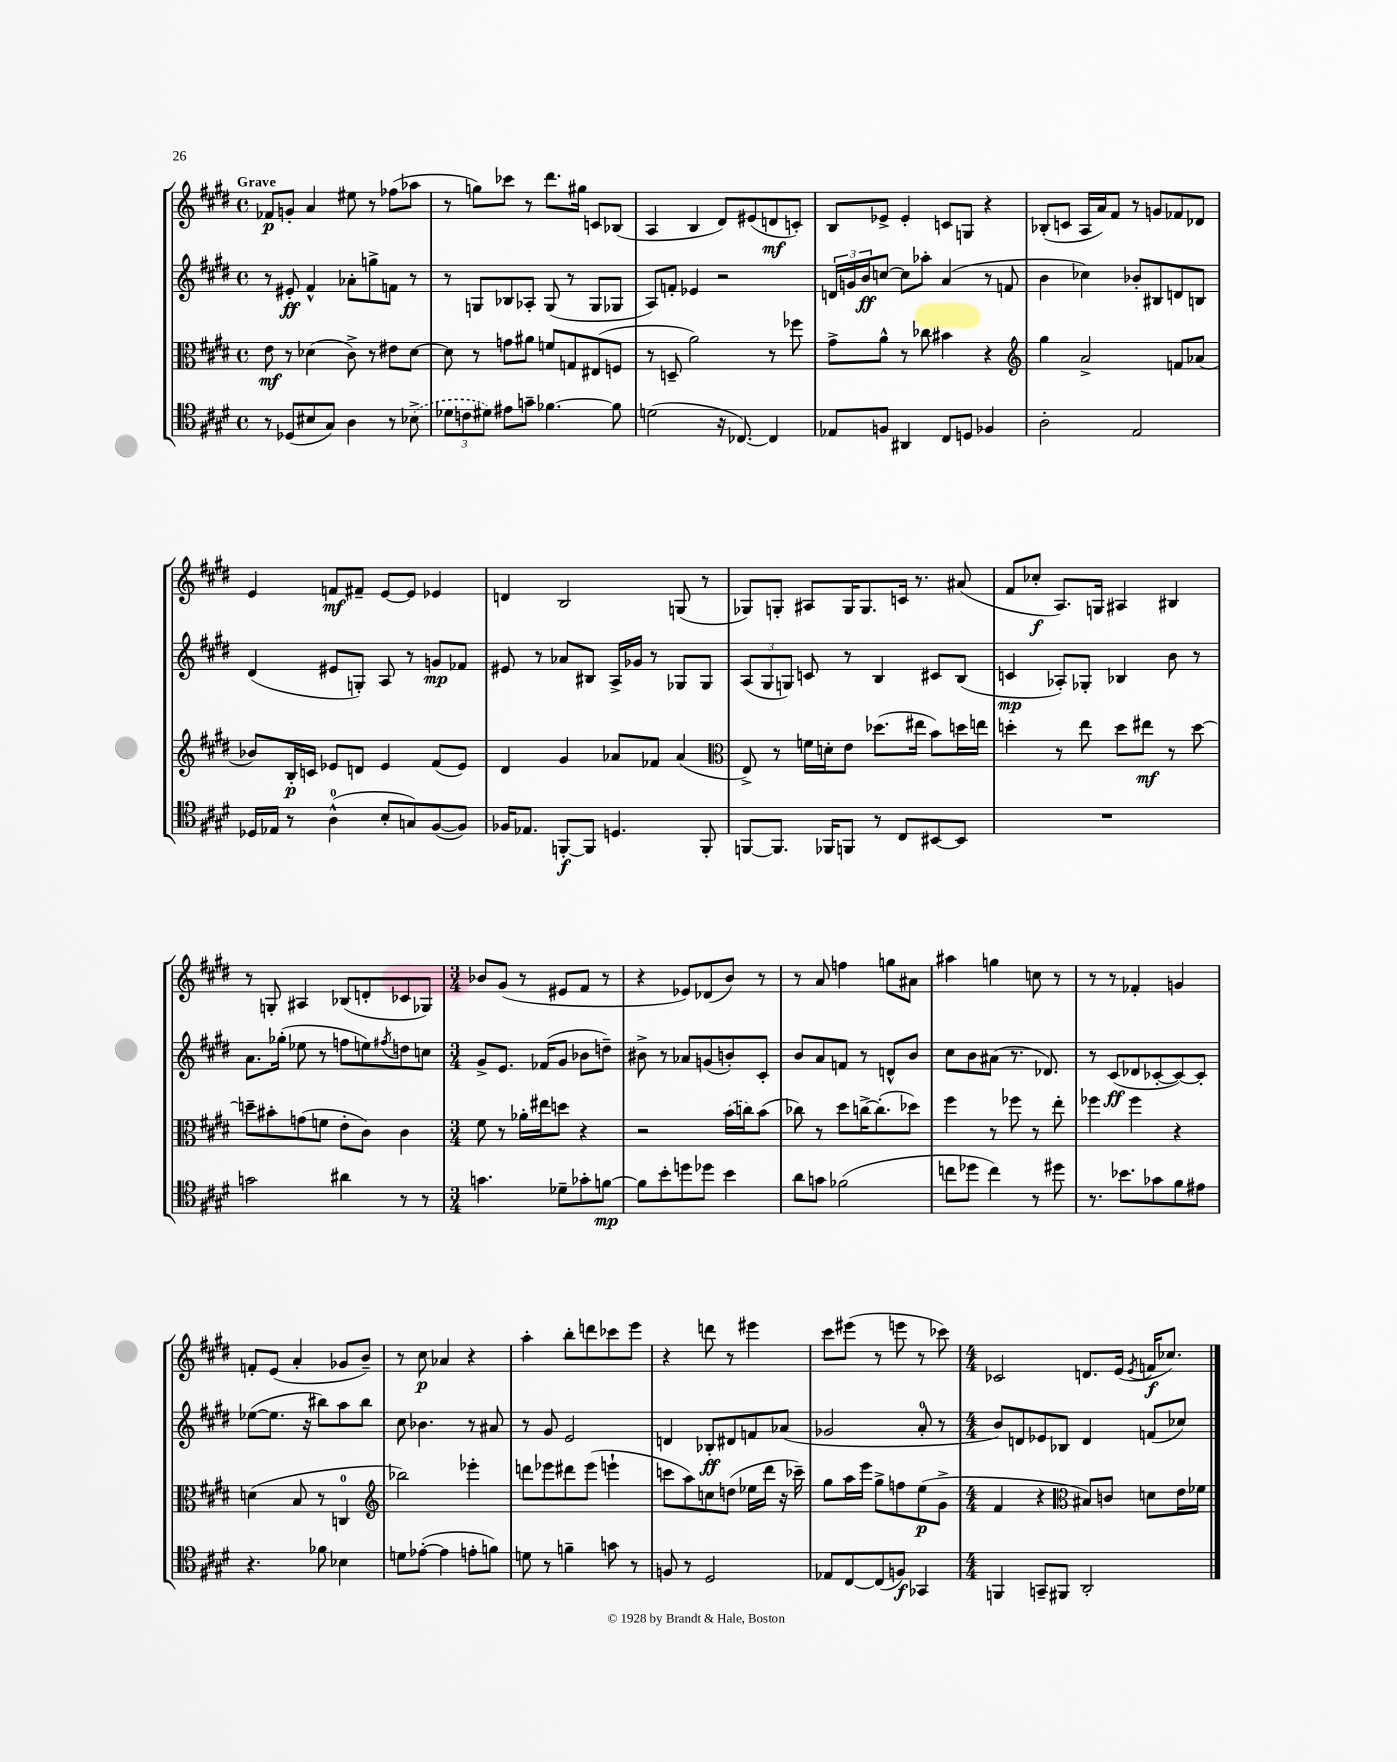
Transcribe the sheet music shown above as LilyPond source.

<<
\new StaffGroup <<
\new Staff = "s0" {
    \clef treble \key e \major \defaultTimeSignature \time 4/4 \tempo "Grave"
    fes'8\p g'8-. a'4 eis''8 r8 fes''8( aes''8 |
    r8 g''8) ces'''8 r8 dis'''8. gis''16 c'8 bes8( |
    a4 b4 dis'8) eis'8( d'8\mf c'8-.) |
    b8 ees'8-> ees'4-. c'8 g8 r4 |
    bes8-.( c'8 a16 a'16) fis'8 r8 g'8 fes'8 des'8 |
    e'4 f'8\mf fis'8-- e'8~ e'8 ees'4 |
    d'4 b2 g8( r8 |
    ges8) g8-. ais8 g16 g8. c'16 r8. ais'8( |
    fis'8 ces''8-.\f a8.) g16 ais4 bis4 |
    r8 g8-. ais4 bes8( d'8-. ces'8 ges8) |
    \numericTimeSignature \time 3/4 bes'8 gis'8( r8 eis'8 fis'8 r8 |
    r4 ees'8) des'8( b'8) r8 |
    r8 a'8 f''4 g''8 ais'8 |
    ais''4 g''4 c''8 r8 |
    r8 r8 fes'4-. g'4 |
    f'8-. e'8( a'4-. ges'8 b'8--) |
    r8 cis''8\p aes'4 r4 |
    a''4-. b''8-. d'''8 ces'''8 e'''8 |
    r4 d'''8 r8 eis'''4 |
    cis'''8 eis'''8( r8 e'''8 r8 ces'''8) |
    \numericTimeSignature \time 4/4 ces'2 d'8. e'16( \acciaccatura { e'8 } f'16\f ces''8.) \bar "|." |
}
\new Staff = "s1" {
    \clef treble \key e \major \defaultTimeSignature \time 4/4
    r8 eis'8-.\ff fis'4-^ aes'8-. g''8-> f'8 r8 |
    r8 g8 bes8 aes8-. g8( r8 g8 ges8 |
    a8) f'8-. ees'4 r2 |
    \tuplet 3/2 { d'16 g'16 b'16\ff } c''8~ c''8 aes''8-. a'4( r8 f'8 |
    b'4 ces''4) bes'8-. bis8 d'8 b8 |
    dis'4( eis'8 g8-.) a8 r8 g'8\mp fes'8 |
    eis'8 r8 aes'8 bis8 a16-> ges'16 r8 ges8 ges8 |
    \tuplet 3/2 { a8( gis8 g8) } c'8 r8 b4 cis'8 b8( |
    c'4\mp aes8-.) ges8-. bes4 b'8 r8 |
    a'8. ges''16-.( ees''8 r8 f''8 e''8) \acciaccatura { fis''8 } d''8 c''8 |
    \numericTimeSignature \time 3/4 gis'8-> e'8. fes'16( gis'8 bes'8 d''8--) |
    bis'8-> r8 aes'8 g'8( b'8-.) cis'8-. |
    b'8 a'8 f'8 r8 d'8-^ b'8 |
    cis''8 b'8 ais'8( r8. des'8.) |
    r8 cis'8\ff( des'8 ces'8~-. ces'8~) ces'8-. |
    ees''8~( ees''8. r16 bis''8) a''8 bis''8 |
    cis''8 bes'4. r8 ais'8 |
    r8 gis'8 e'2 |
    d'4 bes8-.\ff dis'8 f'8 aes'8( |
    ges'2 a'8-0-. r8 |
    \numericTimeSignature \time 4/4 b'8) d'8 ees'8 bes8 d'4 f'8( ces''8) \bar "|." |
}
\new Staff = "s2" {
    \clef alto \key e \major \defaultTimeSignature \time 4/4
    e'8\mf r8 des'4( cis'8->) r8 eis'8 des'8~ |
    des'8 r8 g'8 ais'8 f'8 g8 eis8( f8 |
    r8 d8-- a'2) r8 fes''8 |
    gis'8-> a'8-^ r8 ces''8 bis'4 r4 |
    \clef treble gis''4 a'2-> f'8 aes'8( |
    bes'8) b16-.\p c'16 ees'8 d'8 ees'4 fis'8( ees'8) |
    dis'4 gis'4 aes'8 fes'8 aes'4( |
    \clef alto e8->) r8 f'16 d'16-. e'8 des''8.( eis''16 b'8) d''16 e''16 |
    d''4-. r8 e''8 d''8 eis''8\mf r8 d''8~ |
    d''8-- bis'8-. g'8( f'8 e'8-. cis'8) cis'4 |
    \numericTimeSignature \time 3/4 fis'8 r8 aes'16-. eis''16 d''8 r4 |
    r2 \once \slurDashed b'16( c''16) b'8( |
    ces''8) r8 dis''8 c''16~-> c''8.-.( des''8) |
    fis''4 r8 fes''8 r8 e''8-. |
    fes''4 fes''4 r4 |
    d'4( b8 r8 c4-0 |
    \clef treble bes''2) ees'''4-. |
    d'''8 ees'''8 dis'''8 ees'''8( e'''4-! |
    c'''8 a''8) c''8 d''8( ees''16 dis'''16 r16 ces'''16--) |
    gis''8 a''16 e'''16 gis''8-> f''8 e''8\p( gis'8-> |
    \numericTimeSignature \time 4/4 fis'4 r4 \clef alto bis8) c'8 d'8 e'16 fes'16 \bar "|." |
}
\new Staff = "s3" {
    \clef tenor \key e \major \defaultTimeSignature \time 4/4
    r8 des8( bis8 gis8) a4 r8 \once \slurDashed bes8->( |
    \tuplet 3/2 { des'8 c'8 dis'8) } eis'8 g'8-- fes'4.~ fes'8 |
    d'2( r16 ces8.~) ces4 |
    ees8 f8 ais,4 cis8 d8 fes4 |
    a2-. e2 |
    des16 ees16 r8 a4-0-^( b8-. g8) fis8~( fis8) |
    fes16 ees8. f,8~-.\f f,8 d4. f,8-. |
    f,8~ f,8. fes,16 f,8 r8 cis8 bis,8~ bis,8 |
    R1 |
    g'2 ais'4 r8 r8 |
    \numericTimeSignature \time 3/4 g'4. des'8-- ges'8-. f'8~\mp |
    f'8 b'8-. d''8 des''8 b'4 |
    a'8 g'8 fes'2( |
    c''8 des''8 c''4) r8 dis''8 |
    r8. bes'8. ges'8 fis'8 eis'8 |
    r4. fes'8 bes4 |
    d'8 ees'8~-.( ees'4 e'8-. f'8) |
    d'8 r8 f'4-- g'8 r8 |
    f8 r8 dis2 |
    ees8 cis8~ cis8( f8\f) ges,4 |
    \numericTimeSignature \time 4/4 f,4 g,8-- fis,8 a,2-. \bar "|." |
}
>>
>>
\layout { \context { \Score \remove "Bar_number_engraver" } }
